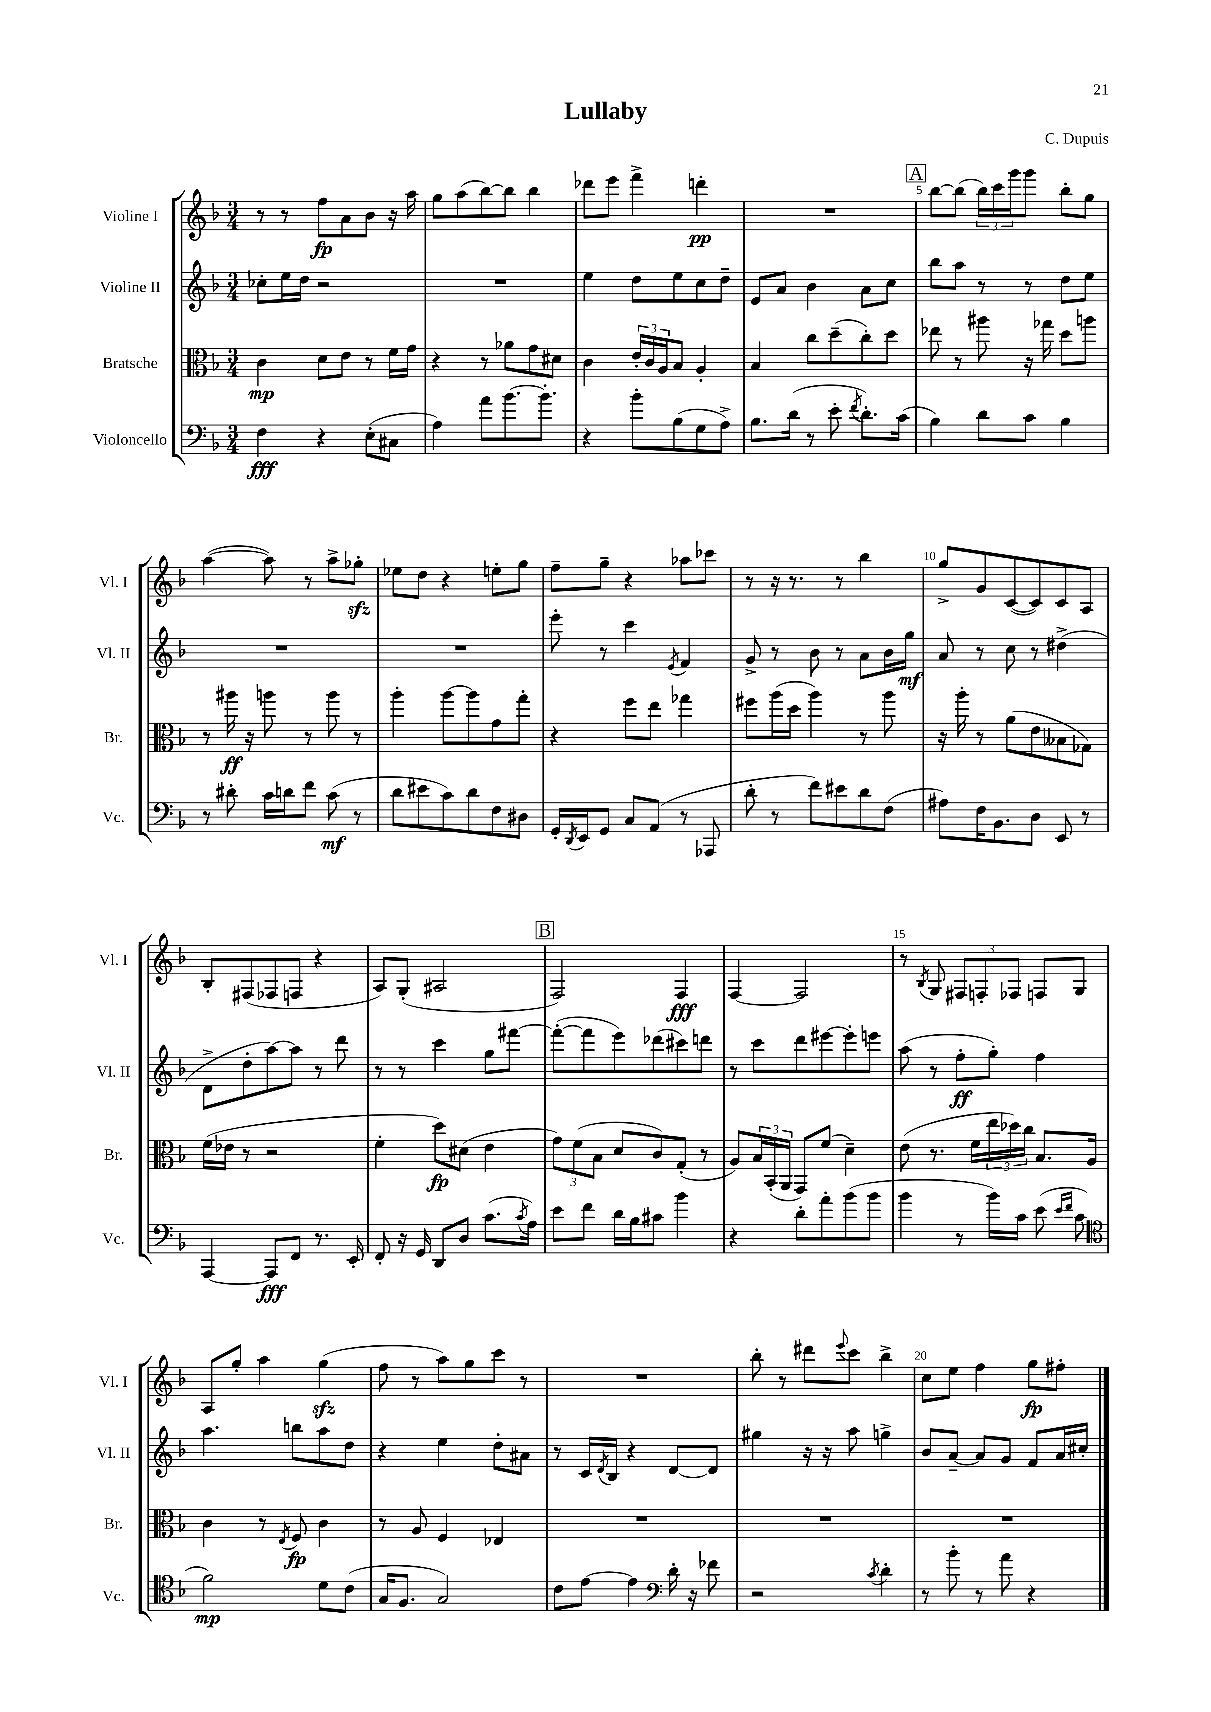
\header { title = "Lullaby" composer = "C. Dupuis" }
<<
\new StaffGroup <<
\new Staff = "s0" \with { instrumentName = "Violine I" shortInstrumentName = "Vl. I" } {
    \clef treble \key f \major \numericTimeSignature \time 3/4
    r8 r8 f''8\fp a'8 bes'8 r16 a''16 |
    g''8 a''8( bes''8~) bes''8 bes''4 |
    des'''8 e'''8 f'''4-> d'''4-.\pp |
    R2. |
    \mark \markup { \box "A" } bes''8~ bes''8( \tuplet 3/2 { bes''16) c'''16 g'''16 } g'''8 bes''8-. g''8 |
    a''4~( a''8) r8 a''8-> ges''8-.\sfz |
    ees''8 d''8 r4 e''8-. g''8 |
    f''8-- g''8-- r4 aes''8 ces'''8 |
    r8 r16 r8. r8 bes''4 |
    g''8-> g'8 c'8~( c'8) c'8 a8 |
    bes8-. fis8( fes8 f8 r4 |
    a8) g8-.( ais2 |
    \mark \markup { \box "B" } f2) f4\fff |
    f4~ f2 |
    r8 \acciaccatura { bes8 } g8 \tuplet 3/2 { fis8 f8-. fes8 } f8 g8 |
    a8 g''8-. a''4 g''4\sfz( |
    f''8 r8 a''8) g''8 c'''8 r8 |
    R2. |
    bes''8-. r8 dis'''8 \appoggiatura { e'''8 } c'''8 bes''4-> |
    c''8 e''8 f''4 g''8\fp fis''8-. \bar "|." |
}
\new Staff = "s1" \with { instrumentName = "Violine II" shortInstrumentName = "Vl. II" } {
    \clef treble \key f \major \numericTimeSignature \time 3/4
    ces''8-. e''16 d''16 r2 |
    R2. |
    e''4 d''8 e''8 c''8 d''8-- |
    e'8 a'8 bes'4 a'8 c''8 |
    \mark \markup { \box "A" } bes''8 a''8 r8 r8 d''8 e''8 |
    R2. |
    R2. |
    e'''8-. r8 c'''4 \acciaccatura { e'8 } f'4 |
    g'8-> r8 bes'8 r8 a'8 bes'16 g''16\mf |
    a'8 r8 c''8 r8 dis''4->( |
    d'8-> d''8-. a''8~) a''8 r8 d'''8 |
    r8 r8 c'''4 g''8 fis'''8~ |
    \mark \markup { \box "B" } fis'''8~-.( fis'''8 e'''8) des'''8( cis'''8) d'''8 |
    r8 c'''8 d'''8 eis'''8~ eis'''8-. e'''8 |
    a''8( r8 f''8-.\ff g''8-.) f''4 |
    a''4. b''8 a''8 d''8 |
    r4 e''4 d''8-. ais'8 |
    r8 c'16 \acciaccatura { d'8 } bes16 r4 d'8~ d'8 |
    gis''4 r16 r16 a''8 g''4-> |
    bes'8 a'8~-- a'8 g'8 f'8 a'16 cis''16-. \bar "|." |
}
\new Staff = "s2" \with { instrumentName = "Bratsche" shortInstrumentName = "Br." } {
    \clef alto \key f \major \numericTimeSignature \time 3/4
    c'4\mp d'8 e'8 r8 f'16 g'16 |
    r4 r8 aes'8 g'8 dis'8 |
    c'4 \tuplet 3/2 { e'16-. c'16 a16 } bes8 a4-. |
    bes4 c''8 d''8--( c''8-.) d''8 |
    \mark \markup { \box "A" } ees''8 r8 ais''8 r16 ges''16 d''8 a''8 |
    r8 ais''16\ff r16 a''8 r8 a''8 r8 |
    a''4-. a''8~ a''8 g'8 g''8-. |
    r4 f''8 e''8 ges''4 |
    fis''8 a''16( d''16 a''4) r8 a''8 |
    r16 a''16-. r8 a'8( e'8 beses8 ges8) |
    f'16( ees'16 r8 r2 |
    f'4-. d''8\fp) dis'8( e'4 |
    \mark \markup { \box "B" } \tuplet 3/2 { g'8) f'8( bes8 } d'8 c'8) g8-.( r8 |
    a8) \tuplet 3/2 { bes16 bes,16-.( a,16 } g,8) f'8( d'4--) |
    e'8( r8. f'16 \tuplet 3/2 { e''16 des''16) c''16 } bes8. a16 |
    c'4 r8 \acciaccatura { e8 } f8\fp c'4 |
    r8 a8 f4 ees4 |
    R2. |
    R2. |
    R2. \bar "|." |
}
\new Staff = "s3" \with { instrumentName = "Violoncello" shortInstrumentName = "Vc." } {
    \clef bass \key f \major \numericTimeSignature \time 3/4
    f4\fff r4 e8-.( cis8 |
    a4) a'8 bes'8.~ bes'8.-. |
    r4 bes'8-. bes8( g8 a8->) |
    bes8. d'16( r8 e'8-. \acciaccatura { f'8 } d'8.-.) c'16( |
    \mark \markup { \box "A" } bes4) d'8 c'8 bes4 |
    r8 dis'8-. c'16 d'16 f'8 c'8\mf( r8 |
    d'8 eis'8 c'8) d'8 f8 dis8 |
    g,16-. \acciaccatura { d,8 } e,16 g,8 c8 a,8( r8 aes,,8 |
    d'8-. r8 f'8) eis'8 d'8 f8( |
    ais8) f16 bes,8. d8 e,8 r8 |
    a,,4~ a,,8\fff f,8 r8. e,16-. |
    f,8-. r16 g,16 d,8 d8 c'8.( \acciaccatura { c'8 } a16) |
    \mark \markup { \box "B" } e'8 f'8 d'16 bes16 cis'8 bes'4 |
    r4 d'8-. a'8-. bes'8( bes'8 |
    bes'4 r8 bes'16) c'16 e'8( \grace { e'16 f'16 } c'8 |
    \clef tenor f'2\mp) d'8 c'8( |
    g16 f8. g2) |
    c'8 e'8~ e'4 \clef bass d'16-. r16 fes'8 |
    r2 \acciaccatura { c'8 } d'4-. |
    r8 bes'8-. r8 a'8 r4 \bar "|." |
}
>>
>>
\layout { \context { \Score \override BarNumber.break-visibility = ##(#f #t #t) barNumberVisibility = #(every-nth-bar-number-visible 5) } }
